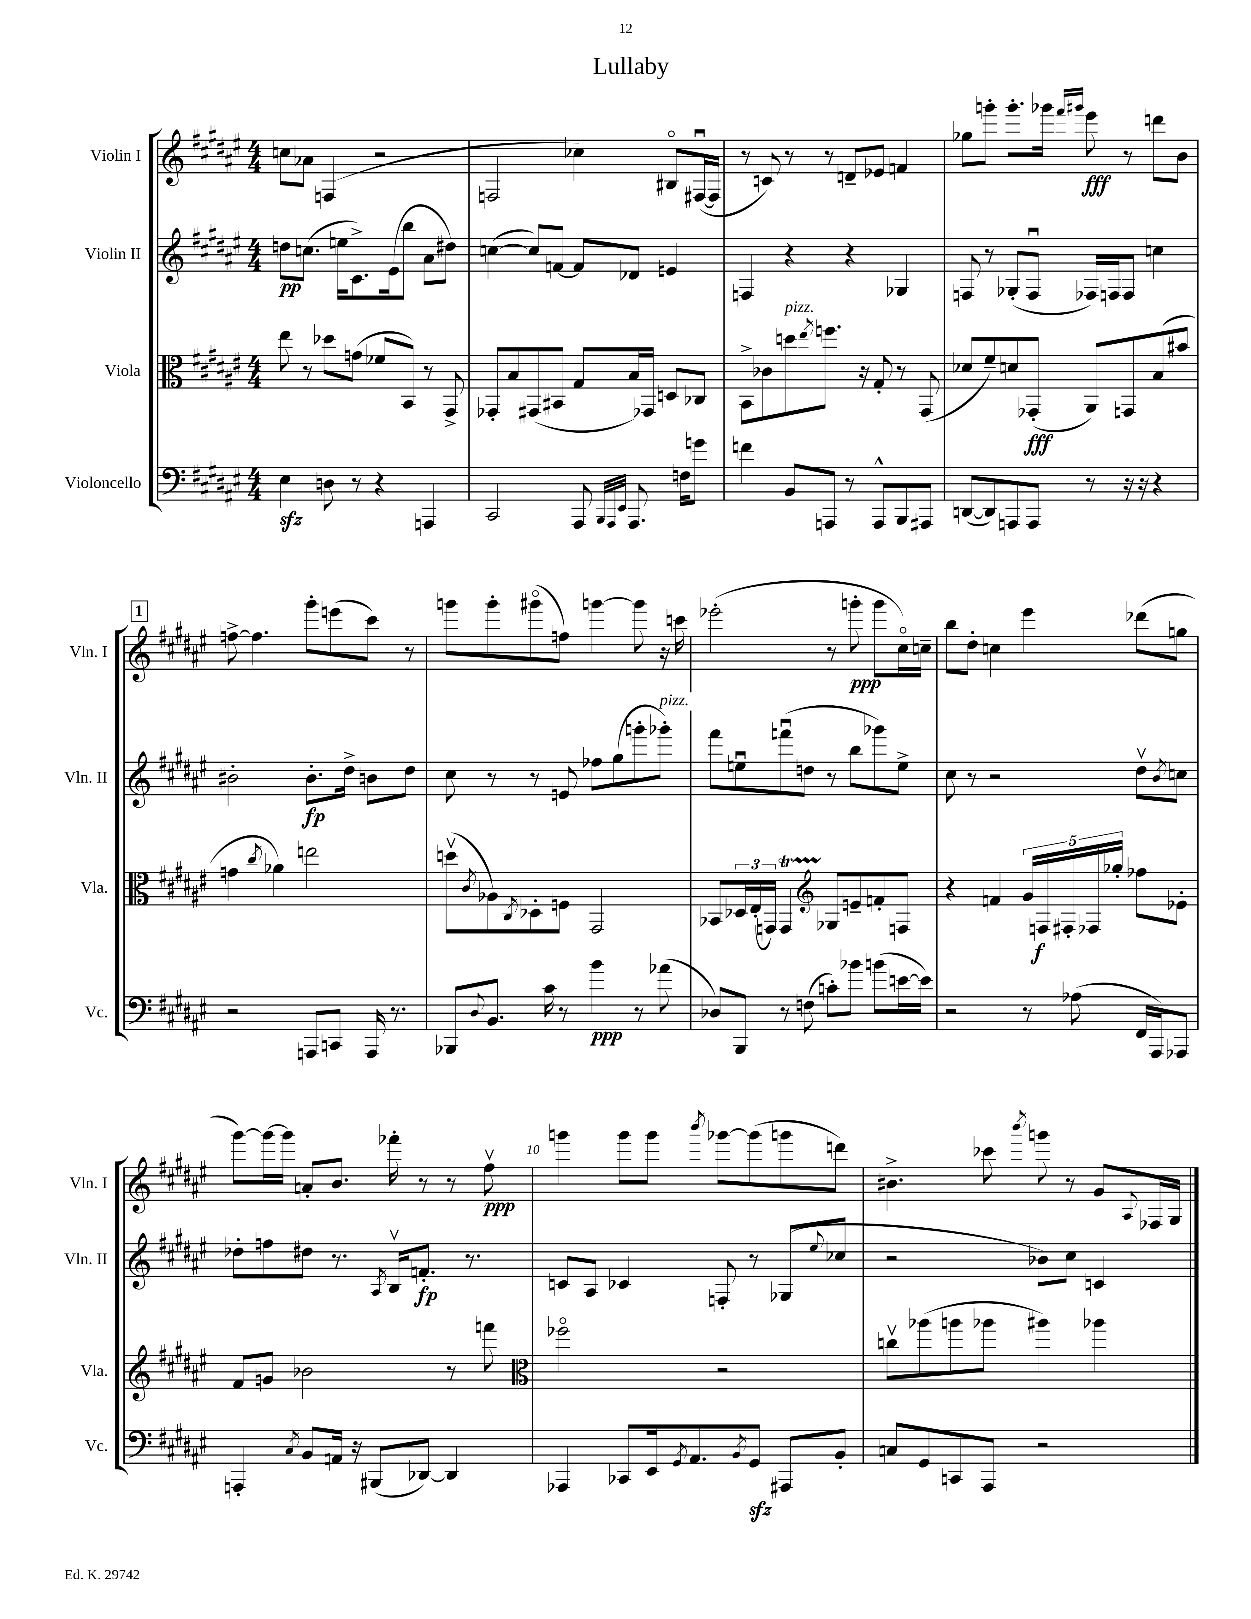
\header { title = "Lullaby" }
<<
\new StaffGroup <<
\new Staff = "s0" \with { instrumentName = "Violin I" shortInstrumentName = "Vln. I" } {
    \clef treble \key fis \major \numericTimeSignature \time 4/4
    c''8 aes'8 f4( r2 |
    f2 ces''4) bis8\flageolet fis16~\downbow( fis16 |
    r8 c'8) r8 r8 d'8-- ees'8 f'4 |
    ges''8 g'''8-. g'''8.-. ges'''16 \grace { fis'''16 gis'''16 } eis'''8\fff r8 d'''8 b'8 |
    \mark \markup { \box "1" } f''8~-> f''4. gis'''8-. e'''8( cis'''8) r8 |
    g'''8 g'''8-. gis'''8\flageolet( f''8) g'''4~ g'''8 r16 c'''16 |
    ees'''2-.( r8 g'''8-.\ppp g'''8 cis''16\flageolet) c''16-- |
    b''8 dis''8-. c''4 eis'''4 des'''8( g''8 |
    gis'''8~) gis'''16~ gis'''16 a'8-. b'8. fes'''16-. r8 r8 fis''8\upbow\ppp |
    g'''4 g'''8 g'''8 \acciaccatura { b'''8 } ges'''8~ ges'''8( g'''8 d'''8) |
    bis'4.-> ces'''8 \acciaccatura { b'''8 } g'''8 r8 gis'8 \appoggiatura { ais8 } fes16 gis16 \bar "|." |
}
\new Staff = "s1" \with { instrumentName = "Violin II" shortInstrumentName = "Vln. II" } {
    \clef treble \key fis \major \numericTimeSignature \time 4/4
    d''8\pp c''8.( e''16 cis'8.->) eis'16( b''8 ais'8 dis''8) |
    c''4~( c''8) f'8~ f'8 des'8 e'4 |
    f4 r4 r4 ges4 |
    f8 r8 ges8-.( f8\downbow fes16) f16 f8 c''4 |
    \mark \markup { \box "1" } bis'2-. bis'8.-.\fp dis''16-> b'8 dis''8 |
    cis''8 r8 r8 e'8 fes''8 gis''8( g'''8-. ges'''8-.^\markup { \italic "pizz." }) |
    fis'''8 e''8\downbow f'''8\downbow( d''8 r8 b''8 ges'''8) e''8-> |
    cis''8 r8 r2 dis''8\upbow \acciaccatura { b'8 } c''8 |
    des''8-. f''8 dis''8 r8. \acciaccatura { ais8 } b16\upbow f'8.-.\fp r8. |
    c'8 ais8 ces'4 f8-. r8 ges8( \appoggiatura { eis''8 } ces''8 |
    r2 bes'8) cis''8 c'4 \bar "|." |
}
\new Staff = "s2" \with { instrumentName = "Viola" shortInstrumentName = "Vla." } {
    \clef alto \key fis \major \numericTimeSignature \time 4/4
    eis''8 r8 des''8 g'8( fes'8 b,8) r8 gis,8-> |
    ges,8-. b8 gis,8( bis,8 gis8 b16) ges,16 d8 ces8 |
    b,8-> ces'8 d''8^\markup { \italic "pizz." } \acciaccatura { eis''8 } f''8. r16 gis8-. r8 gis,8( |
    des'8 fis'8--) d'8 ges,8-.\fff( ais,8) g,8 b8( bis'8 |
    \mark \markup { \box "1" } g'4 \acciaccatura { cis''8 } aes'4) e''2 |
    d''8\upbow( \acciaccatura { cis'8 } aes8) \acciaccatura { cis8 } des8-. f8 gis,2 |
    bes,8 \tuplet 3/2 { des16 eis16-.( g,16) } g,4\startTrillSpan \clef treble ges8\stopTrillSpan e'8-- f'8-. f8 |
    r4 f'4 \tuplet 5/4 { gis'16 f16\f fis16-. fes16 ges''16-. } fes''8 ees'8-. |
    fis'8 g'8 bes'2 r8 f'''8 |
    \clef alto fes''2\flageolet r2 |
    c''8\upbow aes''8( a''8 aes''8 ais''4) aes''4 \bar "|." |
}
\new Staff = "s3" \with { instrumentName = "Violoncello" shortInstrumentName = "Vc." } {
    \clef bass \key fis \major \numericTimeSignature \time 4/4
    eis4\sfz d8 r8 r4 a,,4 |
    cis,2 ais,,8 \grace { b,,32 ais,,32 eis,32 } ais,,8. f16 g'8 |
    f'4 b,8 a,,8 r8 a,,8-^ b,,8 ais,,8 |
    d,8~( d,8) a,,8 a,,8 r8 r16 r16 r4 |
    \mark \markup { \box "1" } r2 a,,8 c,8 a,,16 r8. |
    bes,,8 \appoggiatura { dis8 } b,8. cis'16 r8 b'4\ppp r8 aes'8( |
    des8) b,,8 r8 f8( c'8-.) bes'8 b'8( e'16~ e'16) |
    r2 r8 aes8( fis,16 ais,,16) aes,,8 |
    a,,4-. \acciaccatura { cis8 } b,8 a,16 r16 bis,,8( des,8~) des,4 |
    aes,,4 ces,8 eis,16 \acciaccatura { gis,8 } ais,8. \acciaccatura { b,8 } gis,8\sfz ais,,8 b,8-. |
    c8 gis,8 c,8 ais,,8 r2 \bar "|." |
}
>>
>>
\layout { \context { \Score \override BarNumber.break-visibility = ##(#f #t #t) barNumberVisibility = #(every-nth-bar-number-visible 5) } }
